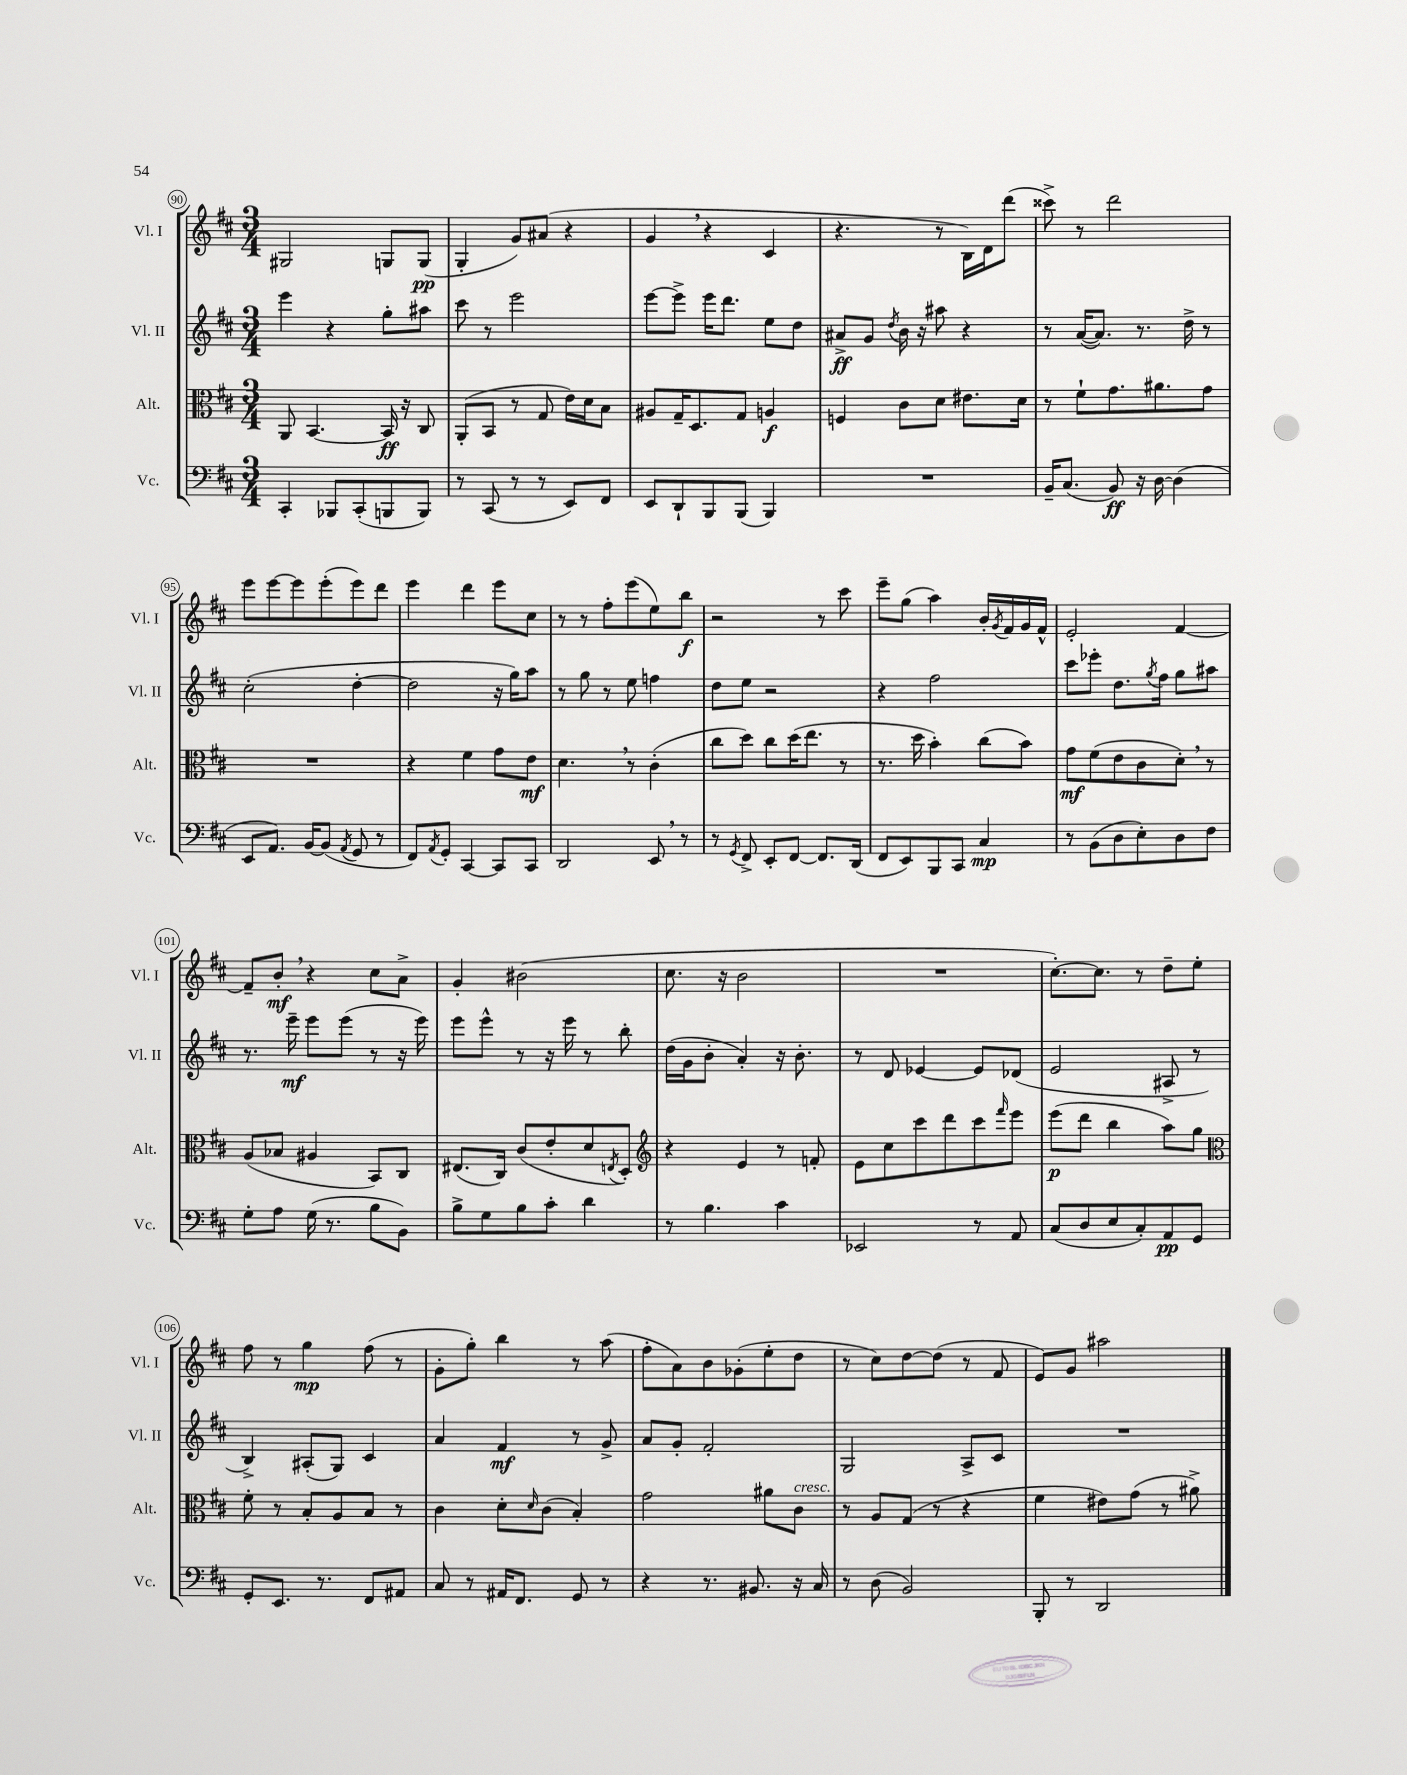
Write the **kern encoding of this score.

**kern	**dynam	**kern	**dynam	**kern	**dynam	**kern	**dynam
*part4	*part4	*part3	*part3	*part2	*part2	*part1	*part1
*staff4	*staff4	*staff3	*staff3	*staff2	*staff2	*staff1	*staff1
*I"Vc.	*	*I"Alt.	*	*I"Vl. II	*	*I"Vl. I	*
*I'Vc.	*	*I'Alt.	*	*I'Vl. II	*	*I'Vl. I	*
*clefF4	*	*clefC3	*	*clefG2	*	*clefG2	*
*k[f#c#]	*	*k[f#c#]	*	*k[f#c#]	*	*k[f#c#]	*
*M3/4	*	*M3/4	*	*M3/4	*	*M3/4	*
=90	=90	=90	=90	=90	=90	=90	=90
4CC#'/	.	8AA/	.	4eee\	.	2G#X/	.
.	.	[4.BB/	.	.	.	.	.
8BBB-X/L	.	.	.	4r	.	.	.
(8CC#'/	.	.	.	.	.	.	.
8BBBn/	.	16BB/]	ff	8gg'\L	.	8Gn/L	.
.	.	16r	.	.	.	.	.
8BBB/J)	.	8C#/	.	8aa#X\J	.	(8G/J	pp
=91	=91	=91	=91	=91	=91	=91	=91
8r	.	(8AA'/L	.	8ccc#\	.	4G'/	.
(8CC#/	.	8BB/J	.	8r	.	.	.
8r	.	8r	.	2eee\	.	8g/L)	.
8r	.	8G/	.	.	.	(8a#X/J	.
8EE/L)	.	16e\LL)	.	.	.	4r	.
.	.	16d\J	.	.	.	.	.
8FF#/J	.	8B\J	.	.	.	.	.
=92	=92	=92	=92	=92	=92	=92	=92
8EE/L	.	8A#X/L	.	[8eee\L	.	4g,/	.
8DD`/	.	16G~/K	.	8eee^\J]	.	.	.
.	.	8.D/	.	.	.	.	.
8BBB/	.	.	.	16eee\KL	.	4r	.
.	.	.	.	8.ddd\J	.	.	.
(8BBB/J	.	8G/J	.	.	.	.	.
4BBB/)	.	4An/	f	8ee\L	.	4c#/	.
.	.	.	.	8dd\J	.	.	.
=93	=93	=93	=93	=93	=93	=93	=93
2.r	.	4Fn/	.	8a#X^/L	ff	4.r	.
.	.	.	.	8g/J	.	.	.
.	.	.	.	8qdd/	.	.	.
.	.	8c#\L	.	16b\	.	.	.
.	.	.	.	16r	.	.	.
.	.	8d\J	.	8aa#X\	.	8r	.
.	.	8.e#X\L	.	4r	.	16B\LL)	.
.	.	.	.	.	.	16d\J	.
.	.	.	.	.	.	(8ddd\J	.
.	.	16d\Jk	.	.	.	.	.
=94	=94	=94	=94	=94	=94	=94	=94
16BB~/KL	.	8r	.	8r	.	8ccc##X^\)	.
(8.C#/J	.	.	.	.	.	.	.
.	.	8f#`\L	.	([16a/KL	.	8r	.
.	.	.	.	8.a/J])	.	.	.
8BB/)	ff	8.g\	.	.	.	2ddd\	.
16r	.	.	.	8.r	.	.	.
[16D\	.	8.a#X\	.	.	.	.	.
(4D\]	.	.	.	.	.	.	.
.	.	.	.	16dd^\	.	.	.
.	.	8g\J	.	8r	.	.	.
!!LO:LB:g=z
=95	=95	=95	=95	=95	=95	=95	=95
8EE/L	.	2.r	.	(2cc#'\	.	8eee\L	.
8.AA/J)	.	.	.	.	.	[8eee\	.
.	.	.	.	.	.	8eee\]	.
[16BB/KL	.	.	.	.	.	.	.
(8BB/J]	.	.	.	.	.	(8eee'\	.
8qAA/	.	.	.	.	.	.	.
8GG/	.	.	.	[4dd'\	.	8eee\)	.
8r	.	.	.	.	.	8ddd\J	.
=96	=96	=96	=96	=96	=96	=96	=96
8FF#/L)	.	4r	.	2dd\]	.	4eee\	.
8qAA/	.	.	.	.	.	.	.
8GG'/J	.	.	.	.	.	.	.
[4CC#/	.	4f#\	.	.	.	4ddd\	.
8CC#/L]	.	8g\L	.	16r	.	8eee\L	.
.	.	.	.	16gg\KL)	.	.	.
8CC#/J	.	8e\J	mf	8aa\J	.	8cc#\J	.
=97	=97	=97	=97	=97	=97	=97	=97
2DD/	.	4.d,\	.	8r	.	8r	.
.	.	.	.	8gg\	.	8r	.
.	.	.	.	8r	.	8ff#'\L	.
.	.	8r	.	8ee\	.	(8eee\	.
8EE,/	.	(4c#'\	.	4ffn\	.	8ee\)	.
8r	.	.	.	.	.	8bb\J	f
=98	=98	=98	=98	=98	=98	=98	=98
8r	.	8cc#\L	.	8dd\L	.	2r	.
8qGG/	.	.	.	.	.	.	.
8FF#^/	.	8dd\J)	.	8ee\J	.	.	.
8EE'/L	.	8cc#\L	.	2r	.	.	.
[8FF#/J	.	(16dd\K	.	.	.	.	.
.	.	8.ee\J	.	.	.	.	.
8.FF#/L]	.	.	.	.	.	8r	.
.	.	8r	.	.	.	8ccc#\	.
(16DD/Jk	.	.	.	.	.	.	.
=99	=99	=99	=99	=99	=99	=99	=99
8FF#/L	.	8.r	.	4r	.	8eee~\L	.
8EE/)	.	.	.	.	.	(8gg\J	.
.	.	16dd\	.	.	.	.	.
8BBB/	.	4b'\)	.	2ff#\	.	4aa\)	.
8CC#/J	.	.	.	.	.	.	.
4C#/	mp	(8cc#\L	.	.	.	16b'/LL	.
.	.	.	.	.	.	8qg/	.
.	.	.	.	.	.	16f#/	.
.	.	8b\J)	.	.	.	16g/	.
.	.	.	.	.	.	16f#^^/JJ	.
=100	=100	=100	=100	=100	=100	=100	=100
8r	.	8g\L	mf	8ccc#\L	.	2e'/	.
(8BB\L	.	(8f#\	.	8eee-X'\J	.	.	.
8D\	.	8e\	.	8.dd\L	.	.	.
8E'\)	.	8c#\	.	.	.	.	.
.	.	.	.	8qgg/	.	.	.
.	.	.	.	16ff#\Jk	.	.	.
8D\	.	8d',\J)	.	8gg\L	.	[4f#/	.
8F#\J	.	8r	.	8aa#X\J	.	.	.
!!LO:LB:g=z
=101	=101	=101	=101	=101	=101	=101	=101
8G'\L	.	(8A/L	.	8.r	.	8f#~/L]	.
8A\J	.	8B-X/J	.	.	.	8b',/J	mf
.	.	.	.	16eee~\	mf	.	.
(16G\	.	4A#X/	.	8eee\L	.	4r	.
8.r	.	.	.	.	.	.	.
.	.	.	.	(8eee\J	.	.	.
8B\L	.	8BB/L)	.	8r	.	8cc#\L	.
8BB\J)	.	8C#/J	.	16r	.	8a^\J	.
.	.	.	.	16eee\)	.	.	.
=102	=102	=102	=102	=102	=102	=102	=102
8B^\L	.	(8.E#X/L	.	8eee\L	.	4g'/	.
8G\	.	.	.	8eee^^\J	.	.	.
.	.	16C#/Jk)	.	.	.	.	.
8B\	.	(8c#/L	.	8r	.	(2b#X\	.
8c#'\J	.	8e'/	.	16r	.	.	.
.	.	.	.	16eee\	.	.	.
4d\	.	8d/	.	8r	.	.	.
.	.	8qEn/	.	.	.	.	.
.	.	8D'/J)	.	8bb'\	.	.	.
=103	=103	=103	=103	=103	=103	=103	=103
*	*	*clefG2	*	*	*	*	*
8r	.	4r	.	(16dd\LL	.	8.cc#\	.
.	.	.	.	16g\J	.	.	.
4.B\	.	.	.	8b'\J	.	.	.
.	.	.	.	.	.	16r	.
.	.	4e/	.	4a'/)	.	2b\	.
4c#\	.	8r	.	16r	.	.	.
.	.	.	.	8.b'\	.	.	.
.	.	8fn'/	.	.	.	.	.
=104	=104	=104	=104	=104	=104	=104	=104
2EE-X/	.	8e\L	.	8r	.	2.r	.
.	.	8cc#\	.	8d/	.	.	.
.	.	8ccc#\	.	[4e-X/	.	.	.
.	.	8ddd\	.	.	.	.	.
8r	.	8ccc#\	.	8e-/L]	.	.	.
.	.	16qqfff#/	.	.	.	.	.
8AA/	.	8eee\J	.	(8d-X/J	.	.	.
=105	=105	=105	=105	=105	=105	=105	=105
(8C#/L	.	(8eee\L	p	2e/	.	[8.cc#'\L)	.
8D/	.	8ddd\J	.	.	.	.	.
.	.	.	.	.	.	8.cc#\J]	.
8E/	.	4bb\	.	.	.	.	.
8C#'/)	.	.	.	.	.	8r	.
8AA/	pp	8aa\L)	.	8A#X^/	.	8dd~\L	.
8GG/J	.	8gg\J	.	8r	.	8ee'\J	.
!!LO:LB:g=z
=106	=106	=106	=106	=106	=106	=106	=106
*	*	*clefC3	*	*	*	*	*
8GG'/L	.	8f#'\	.	4B^/)	.	8ff#\	.
8.EE/J	.	8r	.	.	.	8r	.
.	.	8B'/L	.	(8A#X'/L	.	4gg\	mp
8.r	.	.	.	.	.	.	.
.	.	8A/	.	8G/J)	.	.	.
8FF#/L	.	8B/J	.	4c#/	.	(8ff#\	.
8AA#X/J	.	8r	.	.	.	8r	.
=107	=107	=107	=107	=107	=107	=107	=107
8C#/	.	4c#\	.	4a/	.	8g'\L	.
8r	.	.	.	.	.	8gg'\J)	.
16AA#X/KL	.	8d'\L	.	4f#/	mf	4bb\	.
8.FF#/J	.	.	.	.	.	.	.
.	.	16qqd/	.	.	.	.	.
.	.	(8c#\J	.	.	.	.	.
8GG/	.	4B'/)	.	8r	.	8r	.
8r	.	.	.	8g^/	.	(8aa\	.
=108	=108	=108	=108	=108	=108	=108	=108
4r	.	2g\	.	8a/L	.	8ff#'\L	.
.	.	.	.	8g'/J	.	8a\)	.
8.r	.	.	.	2f#'/	.	8b\	.
.	.	.	.	.	.	(8g-X'\	.
8.BB#X/	.	.	.	.	.	.	.
.	.	8a#X\L	.	.	.	8ee'\	.
!	!	!LO:TX:a:i:t=cresc.	!	!	!	!	!
16r	.	8c#\J	.	.	.	8dd\J	.
16C#/	.	.	.	.	.	.	.
=109	=109	=109	=109	=109	=109	=109	=109
8r	.	8r	.	2G/	.	8r	.
(8D\	.	8A/L	.	.	.	8cc#\L)	.
2BB/)	.	(8G/J	.	.	.	[8dd\	.
.	.	8r	.	.	.	(8dd\J]	.
.	.	4r	.	8A^/L	.	8r	.
.	.	.	.	8c#/J	.	8f#/	.
=110	=110	=110	=110	=110	=110	=110	=110
8BBB'/	.	4f#\	.	2.r	.	8e/L)	.
8r	.	.	.	.	.	8g/J	.
2DD/	.	8e#X\L)	.	.	.	2aa#X\	.
.	.	(8g\J	.	.	.	.	.
.	.	8r	.	.	.	.	.
.	.	8a#X^\)	.	.	.	.	.
==	==	==	==	==	==	==	==
*-	*-	*-	*-	*-	*-	*-	*-
